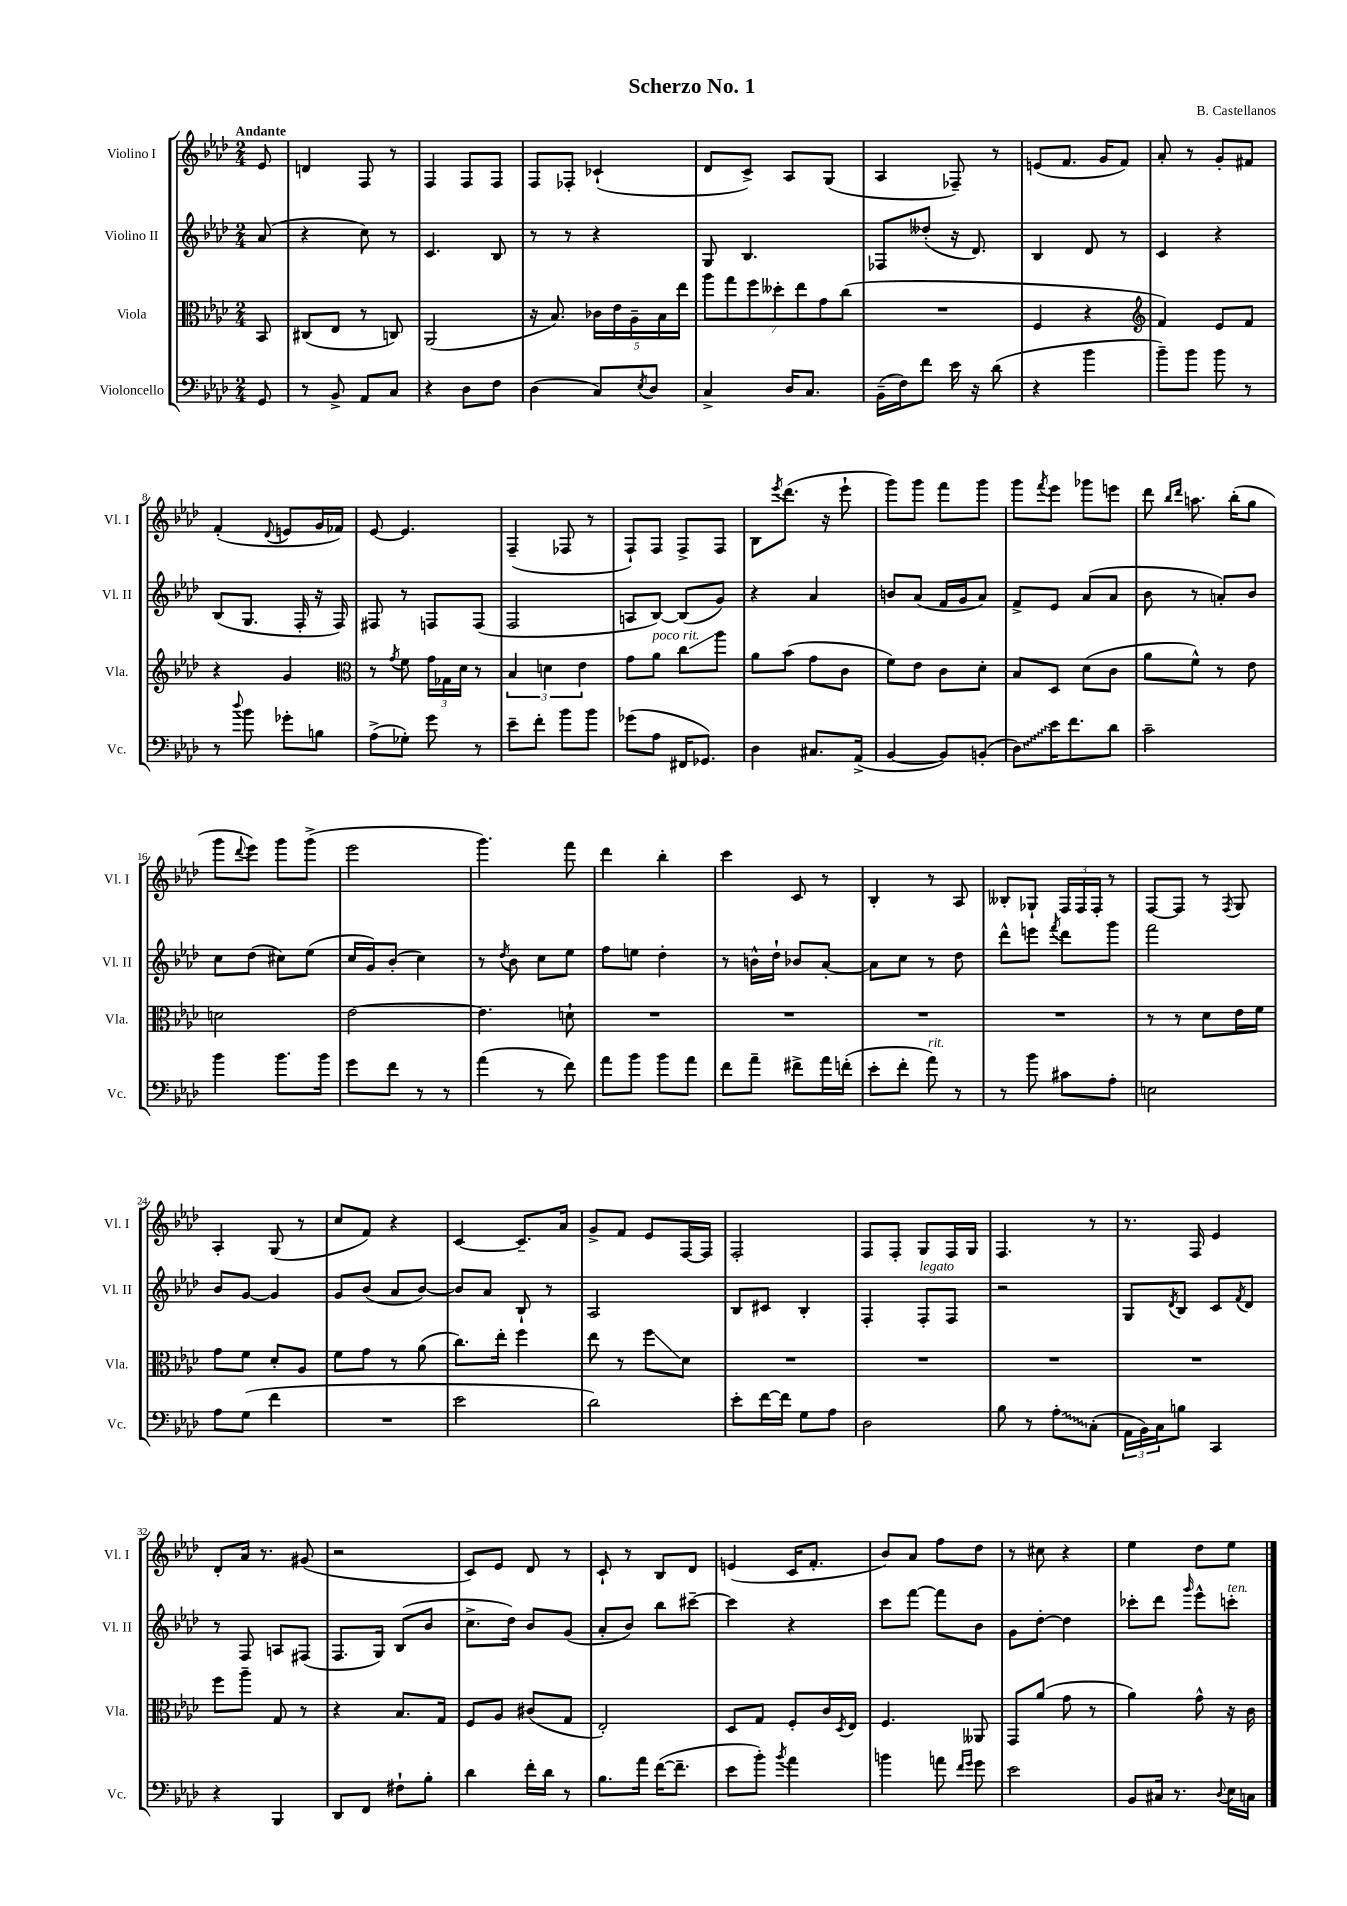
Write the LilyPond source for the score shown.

\header { title = "Scherzo No. 1" composer = "B. Castellanos" }
<<
\new StaffGroup <<
\new Staff = "s0" \with { instrumentName = "Violino I" shortInstrumentName = "Vl. I" } {
    \clef treble \key aes \major \numericTimeSignature \time 2/4 \partial 8 \tempo "Andante"
    ees'8 |
    d'4 f8 r8 |
    f4 f8 f8 |
    f8 fes8-. ces'4-!( |
    des'8 c'8->) aes8 g8( |
    aes4 fes8--) r8 |
    e'8( f'8. g'16 f'8) |
    aes'8-. r8 g'8-. fis'8 |
    f'4-.( \appoggiatura { des'8 } e'8 g'16 fes'16) |
    ees'8~ ees'4. |
    f4--( fes8 r8 |
    f8-!) f8 f8-> f8 |
    bes8 \acciaccatura { ees'''8 } des'''8.( r16 ees'''8-! |
    g'''8) g'''8 f'''8 g'''8 |
    g'''8 \acciaccatura { f'''8 } ees'''8 ges'''8 e'''8 |
    des'''8 \grace { bes''16 des'''16 } a''8. bes''16-.( g''8 |
    g'''8 \appoggiatura { des'''8 } ees'''8) g'''8 g'''8->( |
    ees'''2 |
    g'''4.) f'''8 |
    des'''4 bes''4-. |
    c'''4 c'8 r8 |
    bes4-. r8 aes8 |
    beses8-. ges8-! \tuplet 3/2 { f16 f16 f16-. } r8 |
    f8~ f8 r8 \acciaccatura { f8 } g8 |
    aes4-. g8( r8 |
    c''8 f'8) r4 |
    c'4~ c'8.-- aes'16 |
    g'8-> f'8 ees'8 f16~ f16 |
    f2-. |
    f8 f8-. g8 f16 g16 |
    f4. r8 |
    r8. f16 ees'4 |
    des'8-. aes'16 r8. gis'8( |
    r2 |
    c'8) ees'8 des'8 r8 |
    c'8-! r8 bes8 des'8 |
    e'4( c'16 f'8.-. |
    bes'8) aes'8 f''8 des''8 |
    r8 cis''8 r4 |
    ees''4 des''8 ees''8 \bar "|." |
}
\new Staff = "s1" \with { instrumentName = "Violino II" shortInstrumentName = "Vl. II" } {
    \clef treble \key aes \major \numericTimeSignature \time 2/4 \partial 8
    aes'8( |
    r4 c''8) r8 |
    c'4. bes8 |
    r8 r8 r4 |
    g8 bes4. |
    fes8 deses''8-.( r16 des'8.) |
    bes4 des'8 r8 |
    c'4 r4 |
    bes8( g8. f16-. r16 f16) |
    fis8 r8 f8 f8( |
    f2 |
    a8 bes8~) bes8( g'8) |
    r4 aes'4 |
    b'8 aes'8( f'16 g'16 aes'8) |
    f'8-> ees'8 aes'8( aes'8 |
    bes'8 r8 a'8-.) bes'8 |
    c''8 des''8( cis''8) ees''8( |
    c''16 g'16) bes'8-.( c''4) |
    r8 \acciaccatura { des''8 } bes'8 c''8 ees''8 |
    f''8 e''8 des''4-. |
    r8 b'16-^ des''16-! bes'8 aes'8~-. |
    aes'8 c''8 r8 des''8 |
    des'''8-^ e'''8 \acciaccatura { f'''8 } des'''8 g'''8 |
    f'''2 |
    bes'8 g'8~ g'4 |
    g'8 bes'8( aes'8 bes'8~) |
    bes'8 aes'8 bes8-! r8 |
    aes2 |
    bes8 cis'8 bes4-. |
    f4-. f8-.^\markup { \italic "legato" } f8 |
    r2 |
    g8 \acciaccatura { des'8 } bes8 c'8 \acciaccatura { f'8 } des'8 |
    r8 f8 a8 fis8( |
    f8. g16) bes8( bes'8 |
    c''8.-> des''16) bes'8 g'8( |
    aes'8-. bes'8) bes''8 cis'''8~-- |
    cis'''4 r4 |
    c'''8 f'''8~ f'''8 bes'8 |
    g'8 des''8~-. des''4 |
    ces'''8-. des'''8 \grace { g'''16 } ees'''8-^ c'''8-.^\markup { \italic "ten." } \bar "|." |
}
\new Staff = "s2" \with { instrumentName = "Viola" shortInstrumentName = "Vla." } {
    \clef alto \key aes \major \numericTimeSignature \time 2/4 \partial 8
    bes,8 |
    cis8( ees8 r8 c8) |
    aes,2( |
    r16 bes8.) \tuplet 5/4 { ces'16 ees'16 aes16-- bes16 ees''16 } |
    \tuplet 7/4 { aes''8 g''8 f''8 deses''8-. ees''8 g'8 c''8( } |
    R2 |
    f4 r4 |
    \clef treble f'4) ees'8 f'8 |
    r4 g'4 |
    \clef alto r8 \acciaccatura { g'8 } f'8 \tuplet 3/2 { g'16 ges16 des'16 } r8 |
    \tuplet 3/2 { bes4 d'4 ees'4 } |
    g'8 aes'8^\markup { \italic "poco rit." } c''8\glissando aes''8 |
    aes'8 bes'8( g'8 c'8 |
    f'8) ees'8 c'8 des'8-. |
    bes8 des8 des'8( c'8 |
    aes'8 f'8-^) r8 ees'8 |
    d'2 |
    ees'2~ |
    ees'4. d'8-! |
    R2 |
    R2 |
    R2 |
    R2 |
    r8 r8 des'8 ees'16 f'16 |
    g'8 f'8 des'8-. aes8 |
    f'8 g'8 r8 aes'8( |
    c''8.) ees''16-. f''4 |
    ees''8 r8 f''8\glissando des'8 |
    R2 |
    R2 |
    R2 |
    R2 |
    f''8 aes''8-- g8 r8 |
    r4 bes8. g16 |
    f8 aes8 cis'8( g8 |
    ees2-.) |
    des8 g8 f8-. c'16 \acciaccatura { des8 } ees16 |
    f4. aeses,8 |
    g,8 aes'8( g'8 r8 |
    aes'4) g'8-^ r16 c'16 \bar "|." |
}
\new Staff = "s3" \with { instrumentName = "Violoncello" shortInstrumentName = "Vc." } {
    \clef bass \key aes \major \numericTimeSignature \time 2/4 \partial 8
    g,8 |
    r8 bes,8-> aes,8 c8 |
    r4 des8 f8 |
    des4( c8) \acciaccatura { ees8 } des8 |
    c4-> des16 c8. |
    bes,16--( f16) f'8 ees'16 r16 des'8( |
    r4 bes'4 |
    bes'8--) bes'8 bes'8 r8 |
    r8 \appoggiatura { des''8 } bes'8 ges'8-. b8 |
    aes8->( ges8-.) g'8 r8 |
    ees'8-- f'8-. bes'8 bes'8 |
    ges'8( aes8 fis,16 ges,8.) |
    des4 cis8. aes,16->( |
    bes,4~ bes,8) b,8-.( |
    \once \override Glissando.style = #'zigzag des8\glissando) ees'16 f'8. des'8 |
    c'2-- |
    bes'4 bes'8. bes'16 |
    g'8 f'8 r8 r8 |
    aes'4( r8 f'8) |
    aes'8 bes'8 bes'8 aes'8 |
    f'8 aes'8-- fis'8-> aes'16 f'16-.( |
    ees'8-. f'8-. aes'8^\markup { \italic "rit." }) r8 |
    r8 bes'8 cis'8 aes8-. |
    e2 |
    aes8 g8( f'4 |
    R2 |
    ees'2 |
    des'2) |
    ees'8-. f'16~ f'16 g8 aes8 |
    des2 |
    bes8 r8 \once \override Glissando.style = #'zigzag aes8-.\glissando c8-.( |
    \tuplet 3/2 { aes,16 bes,16) c16 } b8 c,4 |
    r4 bes,,4 |
    des,8 f,8 fis8-! bes8-. |
    des'4 f'16-. des'16 r8 |
    bes8. aes'16 f'16~( f'8.-- |
    ees'8 bes'8-.) \acciaccatura { bes'8 } aes'4 |
    b'4 a'8 \grace { f'16 g'16 } g'8 |
    ees'2 |
    bes,8 cis16 r8. \appoggiatura { des8 } ees16 c16 \bar "|." |
}
>>
>>
